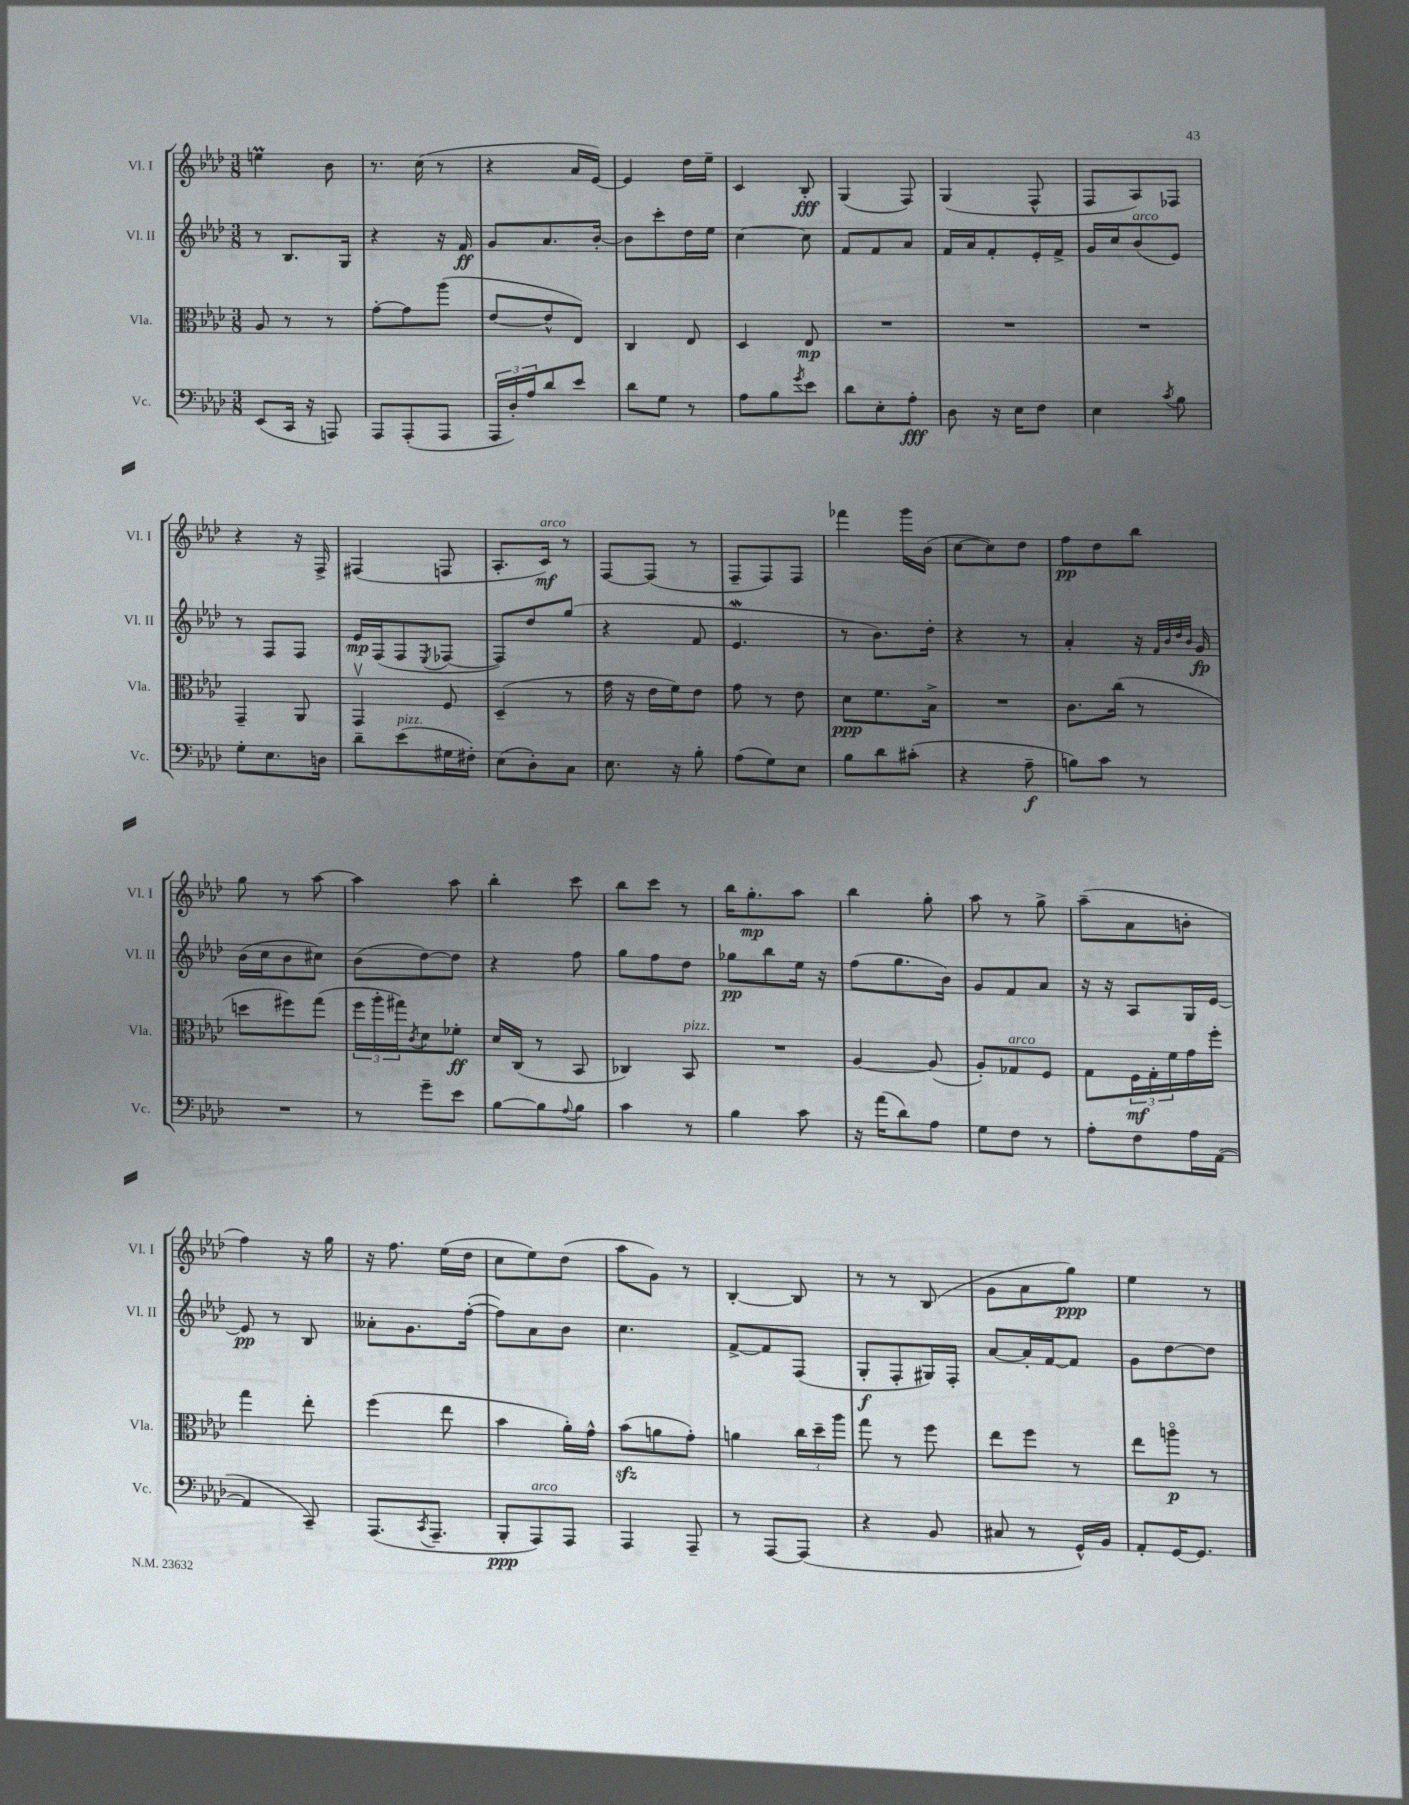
<<
\new StaffGroup <<
\new Staff = "s0" \with { instrumentName = "Vl. I" shortInstrumentName = "Vl. I" } {
    \clef treble \key aes \major \numericTimeSignature \time 3/8
    e''4\prall bes'8 |
    r8. c''16( r8 |
    r4 aes'16 ees'16~) |
    ees'4 des''16 ees''16-- |
    c'4 bes8-.\fff |
    g4( f8) |
    g4( f8-^ |
    f8 aes8) fes8 |
    r4 r16 f16-> |
    fis4( f8 |
    aes8.-. c'16\mf^\markup { \italic "arco" }) r8 |
    f8~ f8( r8 |
    f8-- f8) f8 |
    fes'''4 g'''16 bes'16( |
    c''8~ c''8) des''8 |
    f''8\pp des''8 bes''8 |
    g''8 r8 aes''8~ |
    aes''4 aes''8 |
    bes''4-. c'''8 |
    bes''8 c'''8 r8 |
    bes''16 g''8.-.\mp aes''8 |
    bes''4 g''8-. |
    aes''8 r8 g''8-> |
    aes''8--( aes'8 b'8-. |
    f''4) r16 g''16 |
    r16 f''8. ees''16( des''16 |
    c''8 ees''8) des''8( |
    aes''8 g'8) r8 |
    bes4~-. bes8 |
    r8 r8 bes8( |
    g'8 aes'8 g''8\ppp) |
    ees''4 r8 \bar "|." |
}
\new Staff = "s1" \with { instrumentName = "Vl. II" shortInstrumentName = "Vl. II" } {
    \clef treble \key aes \major \numericTimeSignature \time 3/8
    r8 bes8. g16 |
    r4 r16 f'16\ff |
    g'8 aes'8. bes'16~-. |
    bes'8 c'''8-. des''16 ees''16 |
    c''4~ c''8 |
    f'8 f'8 aes'8 |
    f'16 aes'16 f'8-. ees'16-. f'16-> |
    g'16 c''16 bes'8^\markup { \italic "arco" }( ees'8) |
    r8 f8 f8 |
    ees'16\mp f16( f8 \acciaccatura { ees8 } fes8~ |
    fes8) des''8 g''8( |
    r4 f'8 |
    ees'4.\mordent |
    r8 bes'8.) des''16-. |
    r4 r8 |
    aes'4-. r16 \grace { f'32 bes'32 des''32 bes'32 } g'16\fp |
    bes'16( c''16 bes'8 cis''8) |
    bes'8( des''8~) des''8 |
    r4 f''8 |
    g''8 f''8 des''8 |
    ges''8\pp bes''8 ees''16 r16 |
    f''8( g''8. bes'16) |
    g'8 f'8 aes'8 |
    r16 r16 aes8 g16 ees'16~ |
    ees'8\pp r8 bes8 |
    aeses'8-. g'8. f''16~-.( |
    f''8) aes'8 bes'8 |
    c''4. |
    f'8~-> f'8 f8( |
    g8-.\f f8-. gis16) f16-. |
    aes'8~ aes'16-. f'16~ f'8 |
    g'8 des''8~ des''8 \bar "|." |
}
\new Staff = "s2" \with { instrumentName = "Vla." shortInstrumentName = "Vla." } {
    \clef alto \key aes \major \numericTimeSignature \time 3/8
    aes8 r8 r8 |
    g'8~-. g'8 aes''8( |
    ees'8~ ees'8-^ ees8) |
    c4 ees8 |
    des4 ees8\mp |
    R4. |
    R4. |
    R4. |
    g,4-- aes,8 |
    g,4\upbow f8 |
    des4--( r8 |
    g'16 r16 ees'16 f'16) ees'8 |
    g'8 r8 ees'8 |
    des'8\ppp f'8. bes16-> |
    R4. |
    c'8. c''16( r8 |
    d''8 fis''8) g''8( |
    \tuplet 3/2 { f''16 aes''16-. gis''16) } \acciaccatura { c'8 } des'8 fes'8-.\ff |
    des'16 c16( r8 bes,8 |
    ces4) bes,8^\markup { \italic "pizz." } |
    R4. |
    aes4~ aes8( |
    aes8-.) ges8^\markup { \italic "arco" } f8 |
    g8 \tuplet 3/2 { f16\mf g16-. f'16 } g'16 f''16-. |
    g''4 ees''8-. |
    f''4( ees''8 |
    bes'4 aes'16-.) g'16-^ |
    bes'8\sfz( a'8 g'8-.) |
    a'4 \tuplet 3/2 { c''16 des''16-- aes''16 } |
    g''8 r8 f''8 |
    ees''8 f''8 r8 |
    ees''8 a''8\flageolet\p r8 \bar "|." |
}
\new Staff = "s3" \with { instrumentName = "Vc." shortInstrumentName = "Vc." } {
    \clef bass \key aes \major \numericTimeSignature \time 3/8
    ees,8( c,16 r16 a,,8) |
    aes,,8 aes,,8-.( aes,,8 |
    \tuplet 3/2 { aes,,16 des16-.) aes16 } des'8 ees'8 |
    des'8 g8 r8 |
    aes8 bes8 \acciaccatura { g'8 } ees'8 |
    des'8 ees8-. aes8-.\fff |
    des8 r16 ees16 f8 |
    ees4 \acciaccatura { c'8 } bes8 |
    g8-. ees8. d16 |
    des'8-- ees'8^\markup { \italic "pizz." }( gis16 fis16-.) |
    ees8( des8-.) c8 |
    ees8. r16 bes8-. |
    aes8( g8) ees8 |
    bes8 des'8 cis'8-.( |
    r4 aes8--\f |
    b8) c'8 r8 |
    R4. |
    r8 g'8-- ees'8 |
    bes8~ bes8 \appoggiatura { aes8 } bes8 |
    c'4 r8 |
    bes4 c'8 |
    r16 aes'16( des'8) aes8 |
    g8 f8 r8 |
    aes8-. f8 aes16 aes,16~( |
    aes,4 c,8--) |
    aes,,8.( \acciaccatura { c,8 } aes,,8.-- |
    bes,,8-.\ppp aes,,8^\markup { \italic "arco" }) aes,,8 |
    aes,,4 aes,,8-- |
    r8 aes,,8~ aes,,8( |
    r4 bes,8 |
    cis8 r8 g,16-^) bes,16 |
    aes,8-. g,16~ g,8. \bar "|." |
}
>>
>>
\layout { \context { \Score \remove "Bar_number_engraver" } }
